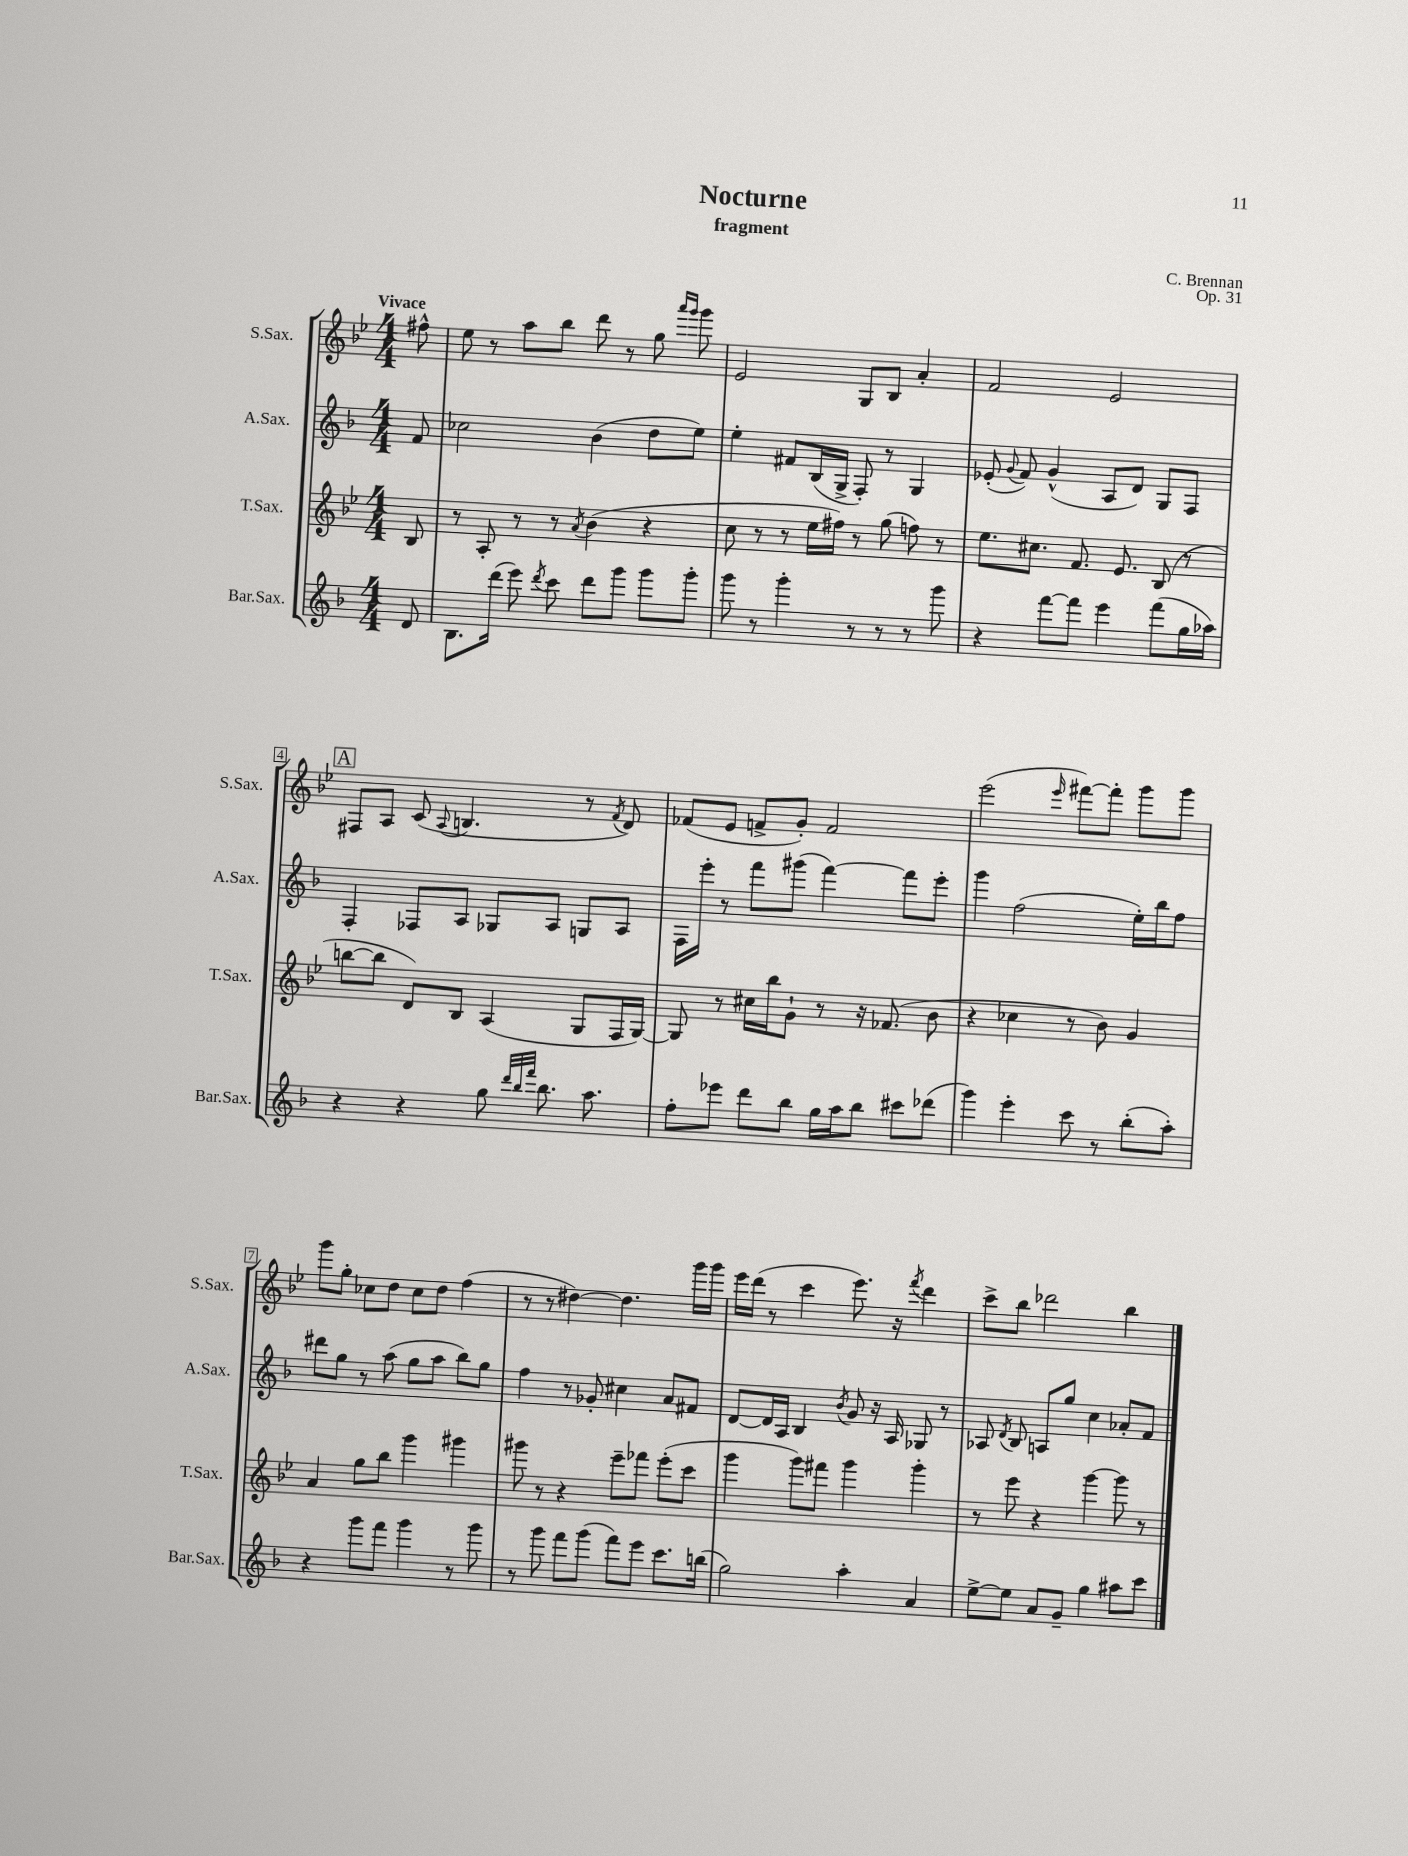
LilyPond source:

\header { title = "Nocturne" composer = "C. Brennan" subtitle = "fragment" opus = "Op. 31" }
<<
\new StaffGroup <<
\new Staff = "s0" \with { instrumentName = "S.Sax." shortInstrumentName = "S.Sax." } {
    \clef treble \key bes \major \numericTimeSignature \time 4/4 \partial 8 \tempo "Vivace"
    \autoBeamOff fis''8-^ |
    ees''8 r8 a''8[ bes''8] d'''8 r8 g''8 \grace { a'''16[ g'''16] } g'''8 |
    ees'2 g8[ bes8] a'4-. |
    f'2 ees'2 |
    \mark \markup { \box "A" } fis8[ a8] c'8( \appoggiatura { a8 } b4. r8 \acciaccatura { f'8 } d'8) |
    fes'8[( ees'8] f'8[-> g'8]-.) f'2 |
    ees'''2( \grace { ees'''16 } fis'''8[~) fis'''8]-. g'''8[ g'''8] |
    g'''8[ g''8]-. ces''8[ d''8] ces''8[ d''8] f''4( |
    r8 r8 dis''4~) dis''4. g'''16[ g'''16] |
    ees'''16[ d'''16]( r8 c'''4 ees'''8.) r16 \acciaccatura { f'''8 } d'''4 |
    c'''8[-> bes''8] des'''2 bes''4 \bar "|." |
}
\new Staff = "s1" \with { instrumentName = "A.Sax." shortInstrumentName = "A.Sax." } {
    \clef treble \key f \major \numericTimeSignature \time 4/4 \partial 8
    \autoBeamOff f'8 |
    ces''2 bes'4( d''8[ e''8]) |
    e''4-. fis'8[ bes16( g16]-> f8-.) r8 g4 |
    ees'8-.( \appoggiatura { g'8 } f'8) g'4-^( a8[ d'8]) g8[ f8] |
    \mark \markup { \box "A" } f4-. fes8[ a8] ges8[ a8] g8[ a8] |
    f16[ e'''16]-. r8 f'''8[ gis'''8]( f'''4~) f'''8[ e'''8]-. |
    g'''4 f''2( e''16[-.) bes''16 f''8] |
    dis'''8[ g''8] r8 a''8( g''8[ a''8] bes''8[) g''8] |
    f''4 r8 ges'8-. cis''4 a'8[ fis'8] |
    d'8[~ d'16 a16] bes4 \acciaccatura { bes'8 } g'8 r16 a16 ges8 r8 |
    aes8 \acciaccatura { d'8 } bes8 a8[ g''8] c''4 aes'8[-. f'8] \bar "|." |
}
\new Staff = "s2" \with { instrumentName = "T.Sax." shortInstrumentName = "T.Sax." } {
    \clef treble \key bes \major \numericTimeSignature \time 4/4 \partial 8
    \autoBeamOff bes8 |
    r8 a8-. r8 r8 \acciaccatura { a'8 } bes'4( r4 |
    c''8 r8 r8 ees''16[ fis''16]) r8 g''8( f''8) r8 |
    ees''8.[ cis''8.] f'8. ees'8. bes8( r8 |
    \mark \markup { \box "A" } b''8[~ b''8] d'8[) bes8] a4( g8[ f16 g16]~) |
    g8 r8 cis''16[ bes''16 g'8]-! r8 r16 fes'8.( bes'8 |
    r4 ces''4 r8 bes'8) g'4 |
    a'4 g''8[ bes''8] g'''4 gis'''4 |
    gis'''8 r8 r4 ees'''8[-- fes'''8] ees'''8[-.( c'''8] |
    g'''4 g'''8[) fis'''8] g'''4 g'''4-. |
    r8 ees'''8 r4 g'''4~ g'''8 r8 \bar "|." |
}
\new Staff = "s3" \with { instrumentName = "Bar.Sax." shortInstrumentName = "Bar.Sax." } {
    \clef treble \key f \major \numericTimeSignature \time 4/4 \partial 8
    \autoBeamOff d'8 |
    bes8.[ d'''16]( e'''8) \acciaccatura { d'''8 } c'''8 d'''8[ g'''8] g'''8[ g'''8]-. |
    g'''8 r8 g'''4-. r8 r8 r8 g'''8 |
    r4 f'''8[~ f'''8] e'''4 f'''8[( g''16 aes''16]) |
    \mark \markup { \box "A" } r4 r4 g''8 \grace { d'''32[ bes''32 f'''32] } bes''8. a''8. |
    f''8[-. ees'''8] d'''8[ bes''8] g''16[ a''16 bes''8] cis'''8[ des'''8]( |
    g'''4) e'''4-. c'''8 r8 bes''8[-.( a''8]-.) |
    r4 g'''8[ f'''8] g'''4 r8 g'''8 |
    r8 g'''8 f'''8[ g'''8]( f'''8[) e'''8] c'''8.[ b''16]( |
    g''2) a''4-. a'4 |
    e''8[~-> e''8] a'8[ g'8]-- g''4 ais''8[ c'''8] \bar "|." |
}
>>
>>
\layout { \context { \Score \override BarNumber.stencil = #(make-stencil-boxer 0.1 0.3 ly:text-interface::print) } }
